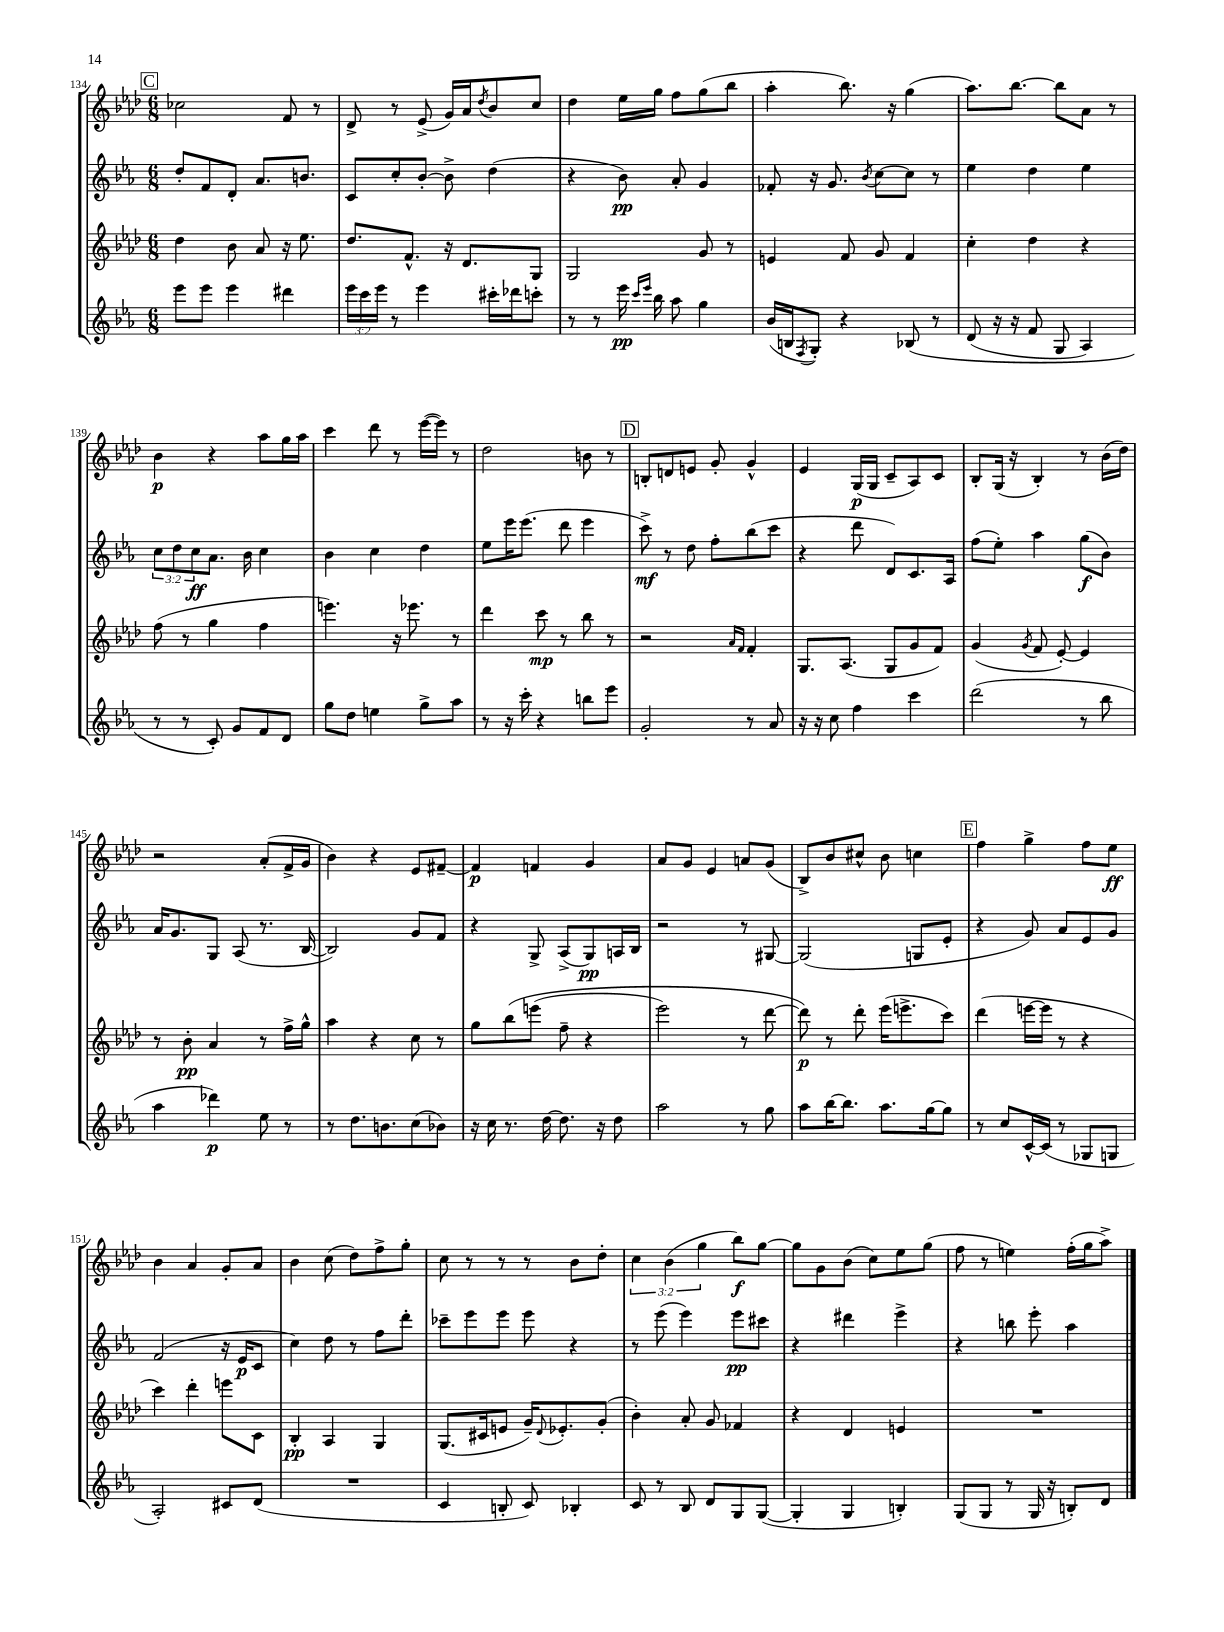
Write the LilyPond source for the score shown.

<<
\new StaffGroup <<
\new Staff = "s0" {
    \clef treble \key aes \major \numericTimeSignature \time 6/8 \override Staff.TupletNumber.text = #tuplet-number::calc-fraction-text
    \mark \markup { \box "C" } ces''2 f'8 r8 |
    des'8-> r8 ees'8->( g'16) aes'16 \acciaccatura { des''8 } bes'8 c''8 |
    des''4 ees''16 g''16 f''8 g''8( bes''8 |
    aes''4-. bes''8.) r16 g''4( |
    aes''8.) bes''8.~ bes''8 aes'8 r8 |
    bes'4\p r4 aes''8 g''16 aes''16 |
    c'''4 des'''8 r8 ees'''16~( ees'''16) r8 |
    des''2 b'8 r8 |
    \mark \markup { \box "D" } b8-. d'8 e'8 g'8-. g'4-^ |
    ees'4 g16\p( g16 c'8-- aes8) c'8 |
    bes8-. g16( r16 bes4-.) r8 bes'16( des''16) |
    r2 aes'8-.( f'16-> g'16 |
    bes'4) r4 ees'8 fis'8~-- |
    fis'4\p f'4 g'4 |
    aes'8 g'8 ees'4 a'8 g'8( |
    bes8->) bes'8 cis''8-^ bes'8 c''4 |
    \mark \markup { \box "E" } f''4 g''4-> f''8 ees''8\ff |
    bes'4 aes'4 g'8-. aes'8 |
    bes'4 c''8( des''8) f''8-> g''8-. |
    c''8 r8 r8 r8 bes'8 des''8-. |
    \tuplet 3/2 { c''4 bes'4( g''4 } bes''8\f) g''8~ |
    g''8 g'8 bes'8( c''8) ees''8 g''8( |
    f''8 r8 e''4) f''16-.( g''16 aes''8->) \bar "|." |
}
\new Staff = "s1" {
    \clef treble \key ees \major \numericTimeSignature \time 6/8 \override Staff.TupletNumber.text = #tuplet-number::calc-fraction-text
    \mark \markup { \box "C" } d''8-. f'8 d'8-. aes'8. b'8. |
    c'8 c''8-. bes'8~-. bes'8-> d''4( |
    r4 bes'8\pp) aes'8-. g'4 |
    fes'8-. r16 g'8. \acciaccatura { bes'8 } c''8~ c''8 r8 |
    ees''4 d''4 ees''4 |
    \tuplet 3/2 { c''8 d''8 c''8\ff } aes'8. bes'16 c''4 |
    bes'4 c''4 d''4 |
    ees''8 ees'''16 ees'''8.( d'''8 ees'''4 |
    \mark \markup { \box "D" } c'''8->\mf) r8 d''8 f''8-. bes''8( c'''8 |
    r4 d'''8 d'8) c'8. aes16 |
    f''8( ees''8-.) aes''4 g''8\f( bes'8) |
    aes'16 g'8. g8 aes8( r8. bes16~ |
    bes2) g'8 f'8 |
    r4 g8-> aes8->( g8\pp) a16 bes16 |
    r2 r8 gis8~ |
    gis2( g8 ees'8-. |
    \mark \markup { \box "E" } r4 g'8) aes'8 ees'8 g'8 |
    f'2( r16 ees'16\p c'8 |
    c''4) d''8 r8 f''8 d'''8-. |
    ces'''8-- ees'''8 ees'''8 ees'''8 r4 |
    r8 ees'''8( ees'''4) ees'''8\pp cis'''8 |
    r4 dis'''4 ees'''4-> |
    r4 b''8 ees'''8-. aes''4 \bar "|." |
}
\new Staff = "s2" {
    \clef treble \key aes \major \numericTimeSignature \time 6/8
    \mark \markup { \box "C" } des''4 bes'8 aes'8 r16 ees''8. |
    des''8. f'8.-^ r16 des'8. g8 |
    g2 g'8 r8 |
    e'4 f'8 g'8 f'4 |
    c''4-. des''4 r4 |
    f''8( r8 g''4 f''4 |
    e'''4.) r16 ees'''8. r8 |
    des'''4 c'''8\mp r8 bes''8 r8 |
    \mark \markup { \box "D" } r2 \grace { aes'16 f'16 } f'4-. |
    g8. aes8.( g8 g'8 f'8) |
    g'4( \acciaccatura { g'8 } f'8 ees'8~-.) ees'4 |
    r8 bes'8-.\pp aes'4 r8 f''16-> g''16-^ |
    aes''4 r4 c''8 r8 |
    g''8 bes''8\( e'''8( f''8-- r4 |
    ees'''2) r8 des'''8~ |
    des'''8\p\) r8 des'''8-. ees'''16( e'''8.-> c'''8) |
    \mark \markup { \box "E" } des'''4( e'''16~ e'''16 r8 r4 |
    c'''4) des'''4-. e'''8 c'8 |
    bes4-.\pp aes4 g4 |
    g8.( cis'16 e'8 g'16--) \appoggiatura { des'8 } ees'8.-. g'8-.( |
    bes'4-.) aes'8-. g'8 fes'4 |
    r4 des'4 e'4 |
    R2. \bar "|." |
}
\new Staff = "s3" {
    \clef treble \key ees \major \numericTimeSignature \time 6/8 \override Staff.TupletNumber.text = #tuplet-number::calc-fraction-text
    \mark \markup { \box "C" } ees'''8 ees'''8 ees'''4 dis'''4 |
    \tuplet 3/2 { ees'''16 c'''16 ees'''16 } r8 ees'''4 cis'''16-. des'''16 c'''8-. |
    r8 r8 ees'''16\pp \grace { c'''16 ees'''16 } bes''16 aes''8 g''4 |
    bes'16( b16 \acciaccatura { f8 } g8-.) r4 bes8\( r8 |
    d'8( r16 r16 f'8 g8 aes4) |
    r8 r8 c'8-.\) g'8 f'8 d'8 |
    g''8 d''8 e''4 g''8-> aes''8 |
    r8 r16 c'''16-. r4 b''8 ees'''8 |
    \mark \markup { \box "D" } g'2-. r8 aes'8 |
    r16 r16 c''8 f''4 c'''4 |
    d'''2( r8 bes''8 |
    aes''4 des'''4\p) ees''8 r8 |
    r8 d''8. b'8. c''8( bes'8) |
    r16 c''16 r8. d''16~ d''8. r16 d''8 |
    aes''2 r8 g''8 |
    aes''8 bes''16~ bes''8. aes''8. g''16~ g''8 |
    \mark \markup { \box "E" } r8 c''8 c'16~-^ c'16( r8 ges8 g8 |
    aes2-.) cis'8 d'8( |
    R2. |
    c'4 b8-. c'8) bes4-. |
    c'8 r8 bes8 d'8 g8 g8~( |
    g4-. g4 b4-.) |
    g8( g8 r8 g16 r16 b8-.) d'8 \bar "|." |
}
>>
>>
\layout { \context { \Score currentBarNumber = #134 } }
